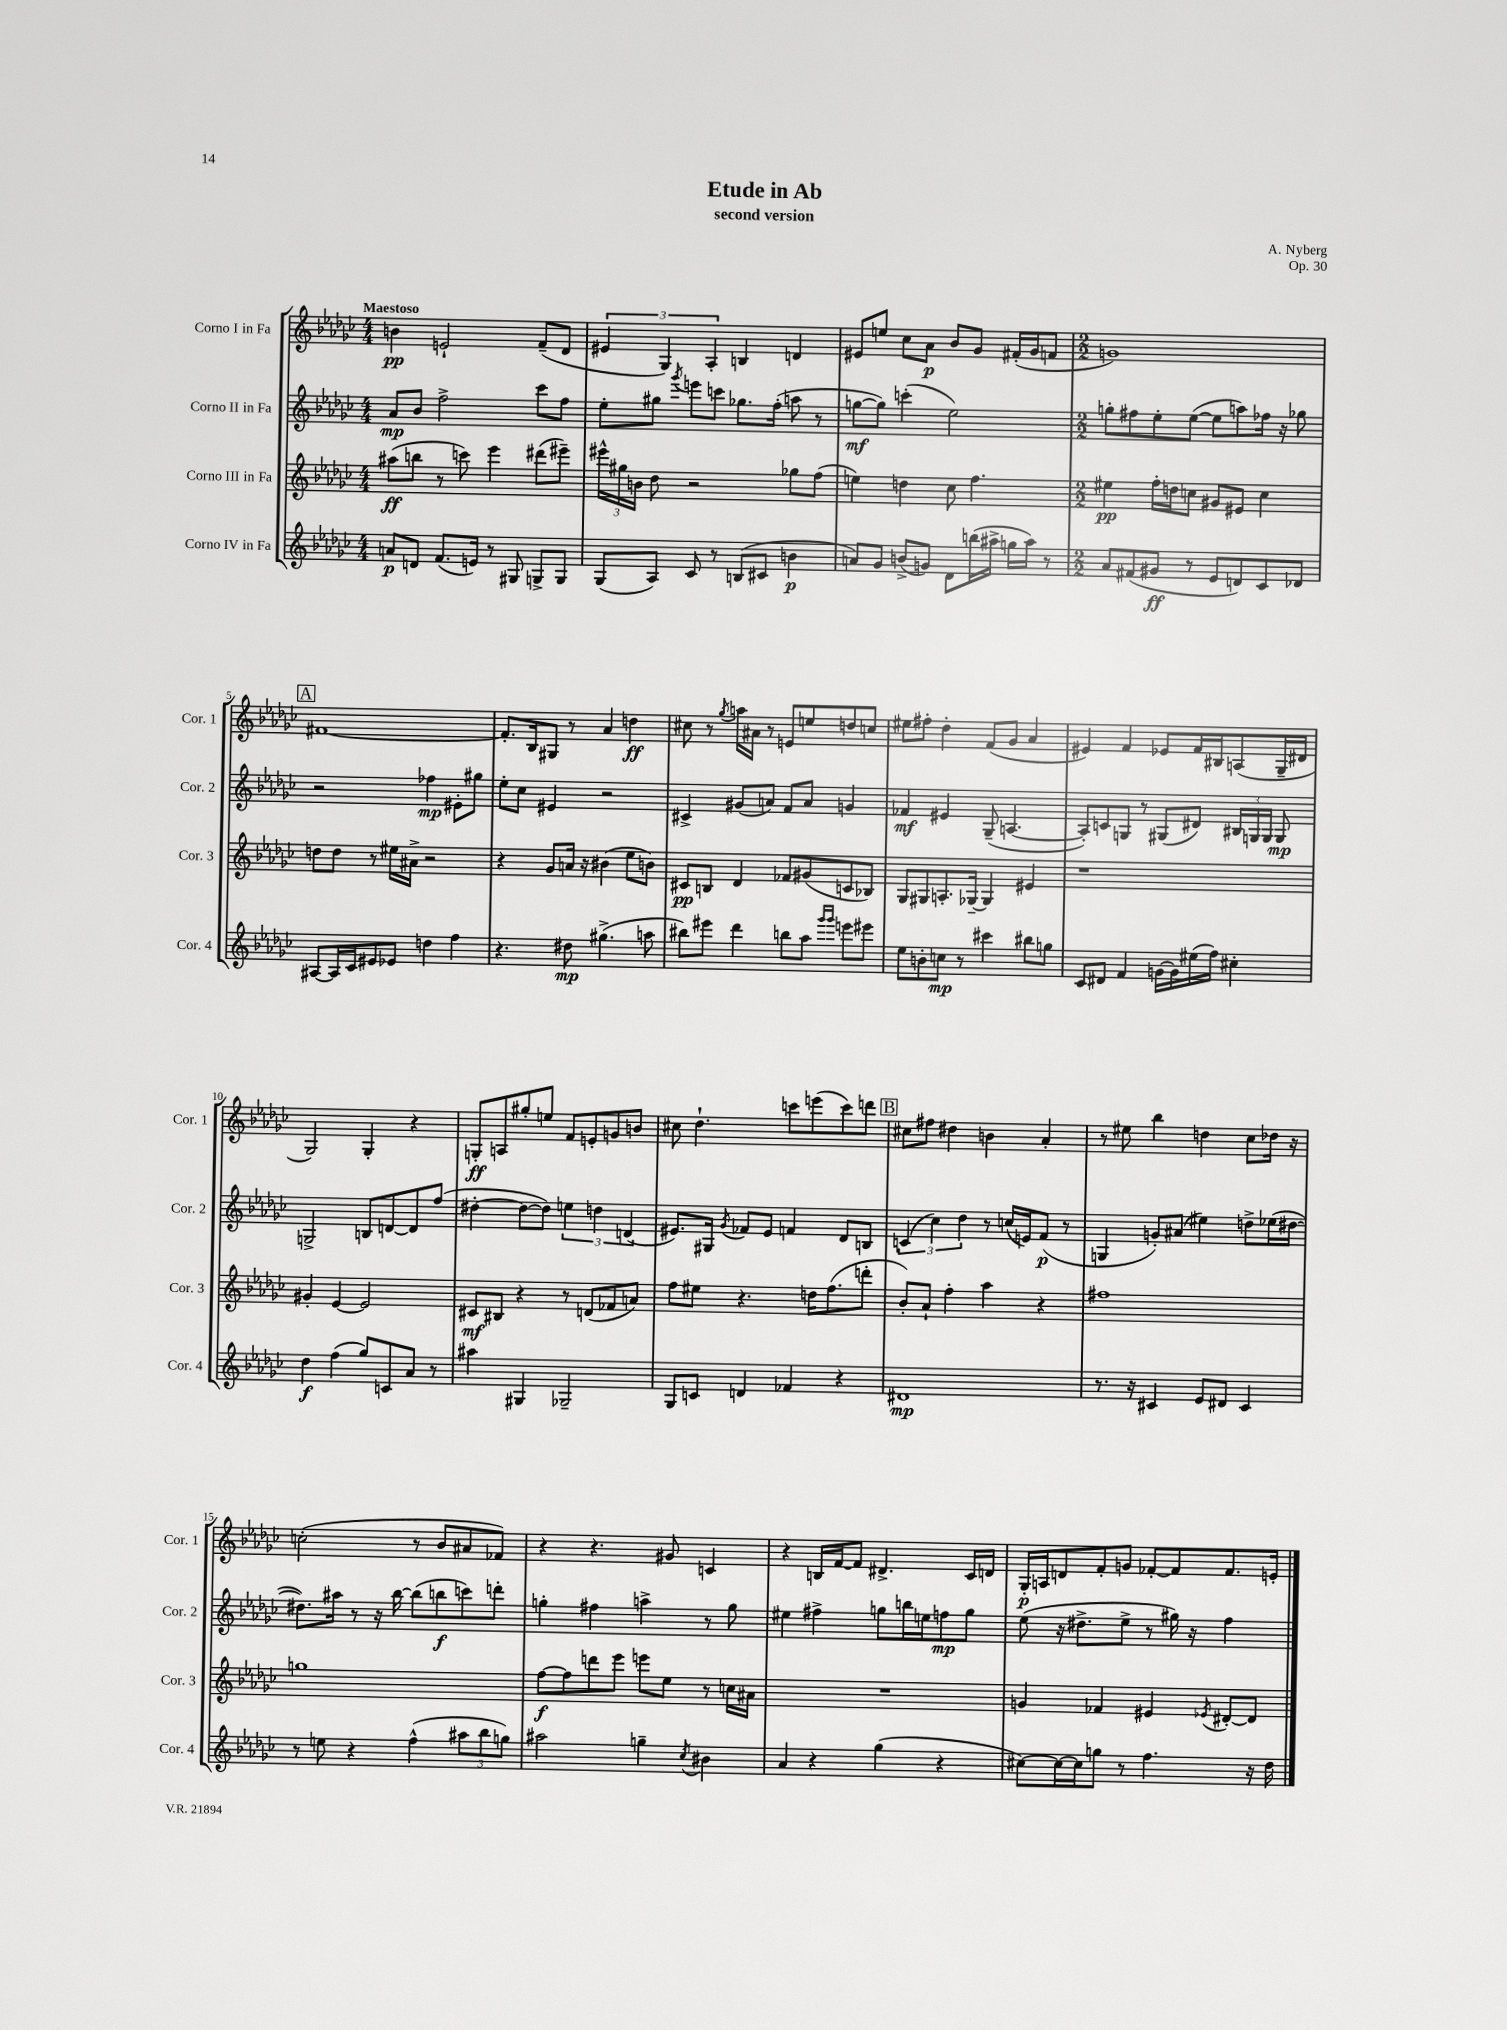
\header { title = "Etude in Ab" composer = "A. Nyberg" subtitle = "second version" opus = "Op. 30" }
<<
\new StaffGroup <<
\new Staff = "s0" \with { instrumentName = "Corno I in Fa" shortInstrumentName = "Cor. 1" } {
    \clef treble \key ges \major \numericTimeSignature \time 4/4 \tempo "Maestoso"
    \autoBeamOff b'4\pp e'2-! f'8[--( des'8] |
    \tuplet 3/2 { eis'4 ges4) aes4-. } b4 d'4 |
    eis'8[ e''8] ces''8[ aes'8]\p bes'8[ ges'8] fis'16[-.( ges'16 f'8] |
    \numericTimeSignature \time 2/2 g'1) |
    \mark \markup { \box "A" } fis'1~ |
    fis'8.[-. bes16 gis8] r8 aes'4 d''4\ff |
    cis''8 r8 \acciaccatura { ges''8 } a''16[ ais'16] r8 e'8[ e''8 d''8 c''8] |
    eis''8[ fis''8]-. des''4-. f'8[( ges'8] aes'4 |
    eis'4) f'4 ees'8[ f'16 bis16 a8( ges16-- dis'16] |
    ges2) ges4-. r4 |
    g8[-.\ff a8 gis''8-. e''8] f'8[ e'8-. g'8 b'8] |
    cis''8 des''4.-! c'''8[ e'''8( c'''8) d'''8] |
    \mark \markup { \box "B" } cis''8[ fis''8] dis''4 b'4 aes'4-. |
    r8 eis''8 bes''4 d''4 ces''8[ des''16] r16 |
    c''2-.( r8 bes'8[ ais'8 fes'8]) |
    r4 r4. gis'8 c'4 |
    r4 b16[ f'16~ f'8] dis'4.-> ces'16[ d'16] |
    ges16[-.\p a16 d'8 f'8-. g'8] fes'8[~-. fes'8 fes'8. e'16]-. \bar "|." |
}
\new Staff = "s1" \with { instrumentName = "Corno II in Fa" shortInstrumentName = "Cor. 2" } {
    \clef treble \key ges \major \numericTimeSignature \time 4/4
    \autoBeamOff aes'8[\mp bes'8] f''2-> ces'''8[ f''8] |
    ees''8[-. gis''8] \acciaccatura { ges'''8 } e'''8[ c'''8] ges''8.[ f''16]-.( a''8 r8 |
    g''8[~\mf g''8]) c'''4-.( ees''2) |
    \numericTimeSignature \time 2/2 g''8[-. fis''8 ees''8-. ees''8]~( ees''8[ a''8) fes''16] r16 ges''8 |
    \mark \markup { \box "A" } r2 fes''4\mp eis'8[-. gis''8] |
    ees''8[-. ces''8] eis'4 r2 |
    cis'4-> gis'8[( a'8]) f'8[ a'8] g'4 |
    fes'4\mf eis'4 ges8--( a4.~ |
    a8[-.) c'8 g8] r8 gis8[( dis'8]) \tuplet 3/2 { bis16[ g16 g16] } g8\mp |
    g2-> b8[ d'8~ d'8 f''8]( |
    dis''4~-. dis''8[~ dis''8]) \tuplet 3/2 { e''4 d''4 d'4( } |
    eis'8.[) gis16] \acciaccatura { ges'8 } fes'8[ eis'8] f'4 des'8[ b8] |
    \mark \markup { \box "B" } \tuplet 3/2 { c'4( ces''4) des''4 } r8 c''16[( e'16) f'8]\p( r8 |
    g4 g'8[-.) ais'8]( eis''4) d''8[-> ees''16( dis''16]~ |
    dis''8.[) ais''16] r8 r16 bes''16~ bes''8[( b''8\f c'''8) d'''8]-. |
    g''4-. fis''4 a''4-> r8 g''8 |
    eis''4 fis''4-> g''8[ b''16 e''16 f''8\mp g''8] |
    ees''8( r16 dis''8.[-> ees''8]-> r8 gis''16) r16 f''4 \bar "|." |
}
\new Staff = "s2" \with { instrumentName = "Corno III in Fa" shortInstrumentName = "Cor. 3" } {
    \clef treble \key ges \major \numericTimeSignature \time 4/4
    \autoBeamOff ais''8[\ff( b''8] r8 c'''8) ees'''4 dis'''8[( eis'''8]--) |
    \tuplet 3/2 { eis'''16[-^ gis''16 b'16] } des''8 r2 ges''8[ f''8]( |
    e''4) d''4 ces''8 f''4. |
    \numericTimeSignature \time 2/2 eis''4\pp f''16[-. d''16 c''8] gis'8[ eis'8] c''4 |
    \mark \markup { \box "A" } d''8[ d''8] r8 eis''16[ ais'16]-> r2 |
    r4 ges'8[ a'16] r16 bis'4( ees''8[ b'8]) |
    cis'8[\pp b8] des'4 fes'8[ gis'8( c'8 bes8]) |
    ges8[ gis8 a8.-. ges16]~-- ges4 eis'4 |
    r1 |
    gis'4-. ees'4~ ees'2 |
    cis'8[\mf bis8] r4 r8 d'8[( fes'8 a'8]) |
    f''8[ eis''8] r4. d''16[ f''8.( d'''8]-. |
    \mark \markup { \box "B" } bes'8[-.) aes'8]-! f''4-. aes''4 r4 |
    fis''1 |
    g''1 |
    f''8[~\f f''8 d'''8 ees'''8] e'''8[ ees''8] r8 c''16[ ais'16] |
    R1 |
    g'4 fes'4 eis'4 \acciaccatura { ees'8 } dis'8[~-. dis'8] \bar "|." |
}
\new Staff = "s3" \with { instrumentName = "Corno IV in Fa" shortInstrumentName = "Cor. 4" } {
    \clef treble \key ges \major \numericTimeSignature \time 4/4
    \autoBeamOff a'8[\p d'8] f'8.[( e'16]) r8 gis8 g8[-> g8] |
    ges8[( aes8]) ces'8 r8 b8[( cis'8] b'4\p |
    a'8[) ges'8] b'8[->( g'8]) des'8[ b''16( ais''16]-> g''16[ ais''16]) r8 |
    \numericTimeSignature \time 2/2 aes'8[ fis'8( gis'8]\ff r8 ees'8[ d'8) ces'8 des'8] |
    \mark \markup { \box "A" } ais8[~ ais16 ces'16 eis'8 ees'8] d''4 f''4 |
    r4. dis''8\mp gis''4.->( a''8 |
    bis''8[) eis'''8] des'''4 b''8[ aes''8] \grace { ges'''16[ ges'''16] } e'''8[ eis'''8] |
    ees''8[ b'8-. c''8]\mp r8 cis'''4 bis''8[ g''8] |
    ces'8[ dis'8] f'4 g'16[~ g'16 eis''16( f''16]) cis''4-. |
    des''4\f f''4( ges''8[) c'8 aes'8] r8 |
    ais''4 gis4 ges2-- |
    ges8[ c'8] d'4 fes'4 r4 |
    \mark \markup { \box "B" } dis'1\mp |
    r8. r16 cis'4 ees'8[ dis'8] cis'4 |
    r8 e''8 r4 f''4-^( \tuplet 3/2 { ais''8[ bes''8 g''8]) } |
    ais''2 g''4-- \acciaccatura { ces''8 } bis'4 |
    aes'4 r4 ges''4( r4 |
    cis''8[~) cis''16~ cis''16 g''8] r8 f''4. r16 des''16 \bar "|." |
}
>>
>>
